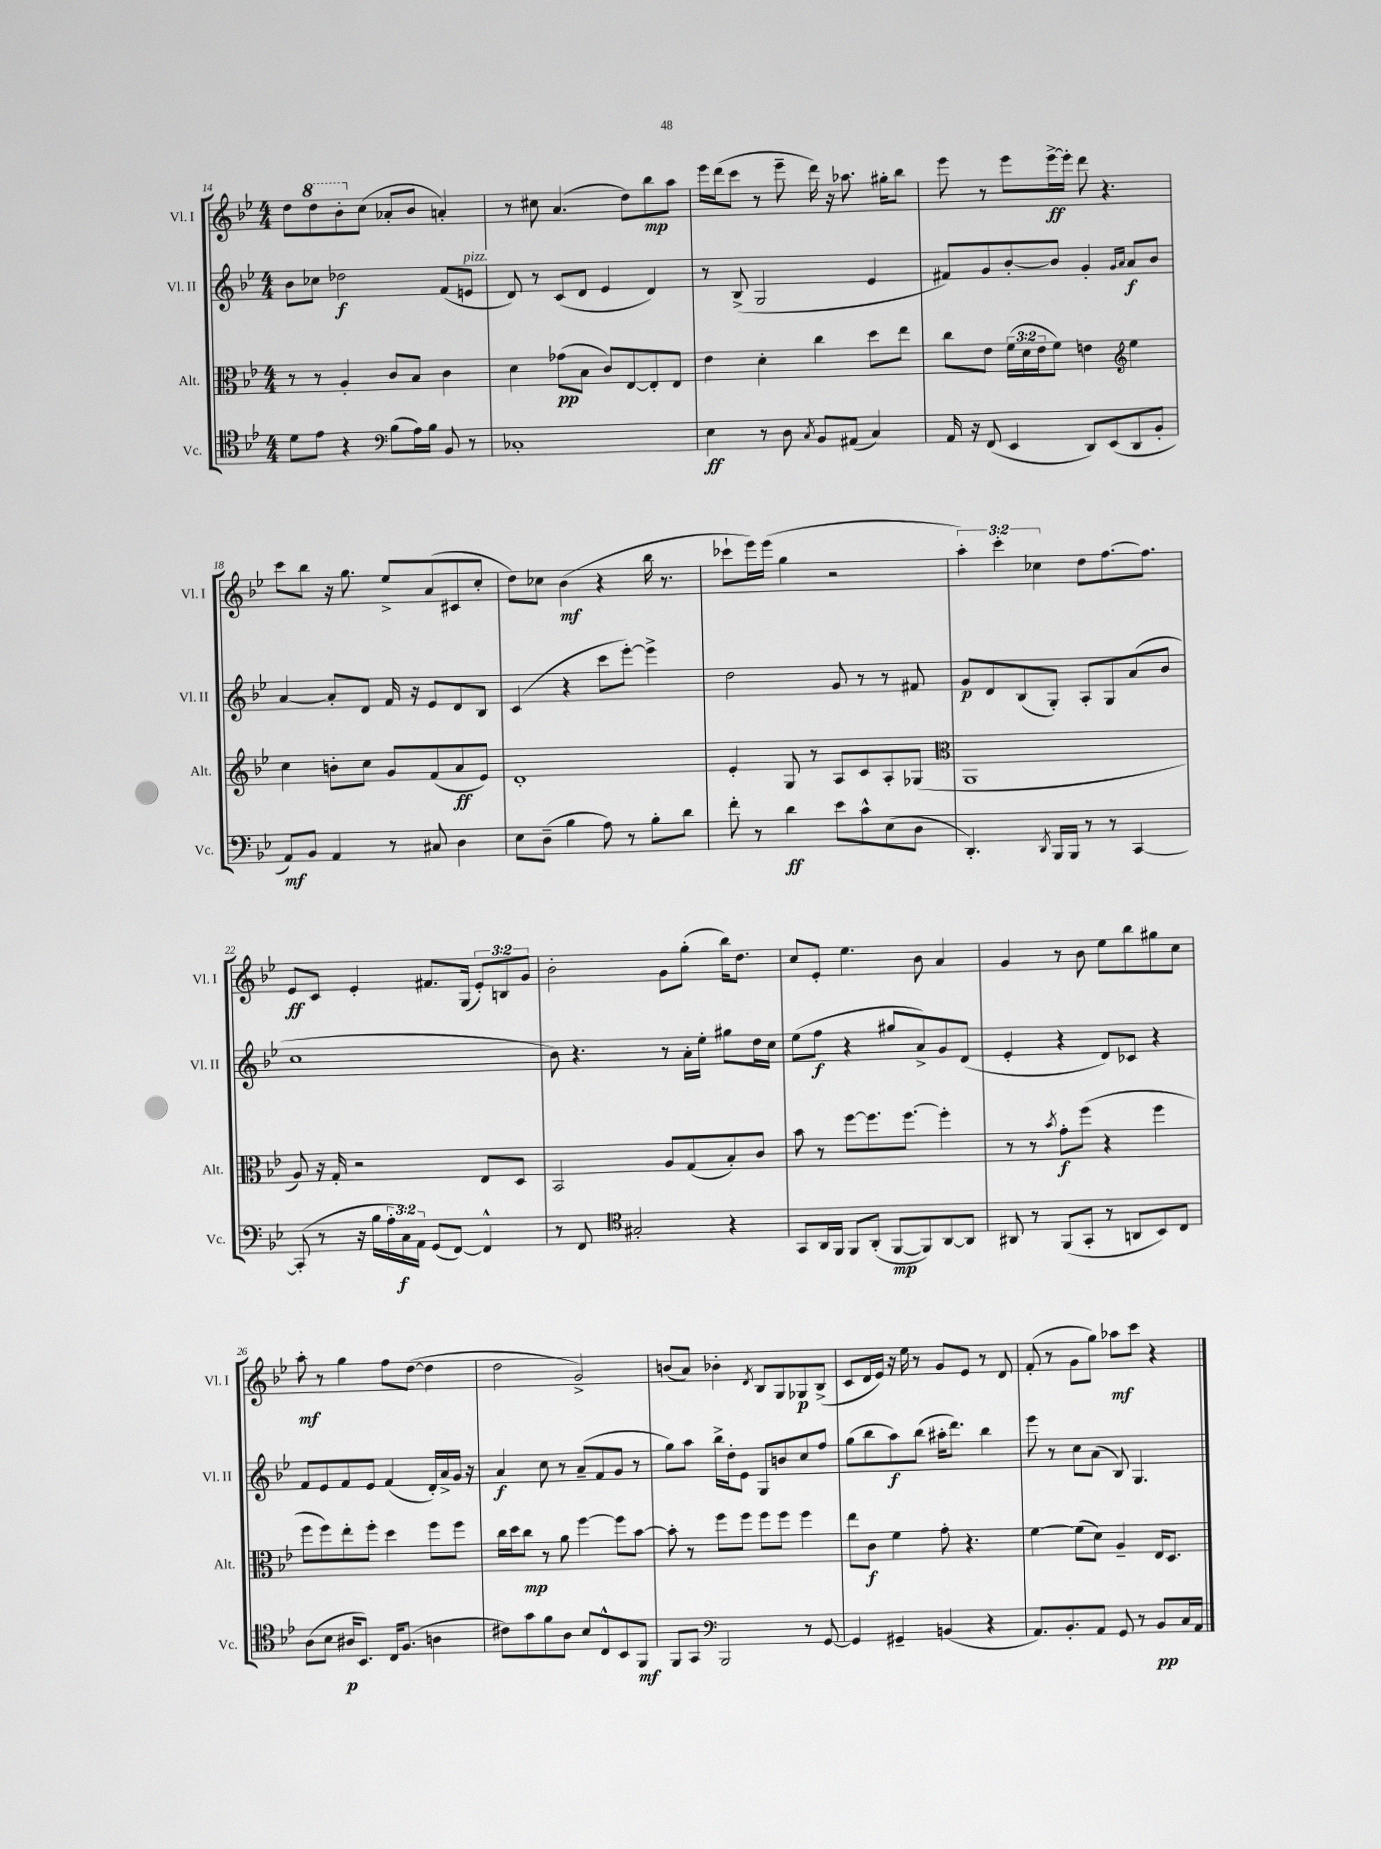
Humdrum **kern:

**kern	**kern	**kern	**kern
*staff4	*staff3	*staff2	*staff1
*clefC4	*clefC3	*clefG2	*clefG2
*k[b-e-]	*k[b-e-]	*k[b-e-]	*k[b-e-]
*M4/4	*M4/4	*M4/4	*M4/4
8d	8r	8b-	8dd
8e-	8r	8cc-	8ddd
4r	4A'	2dd-	8bb-'
.	.	.	(8cc
*clefF4	*	*	*
(8B-	8c	.	8a-'
16A)	8B-	.	8b-
16B-	.	.	.
8BB-	4c	(8f	4a')
8r	.	8e	.
=	=	=	=
1C-'	4d	8d)	8r
.	.	8r	8cc#
.	(8g-	(8c	(4.a
.	8B-	8d	.
.	8c)	4e-	.
.	[8E-	.	8dd)
.	8E-']	4d)	8bb-
.	8E-	.	8aa
=	=	=	=
4E-	4e-	8r	16eee-
.	.	.	(16ddd
.	.	(8B-^	8ccc
8r	4d'	2G	8r
8D	.	.	8eee-~
8qC	.	.	.
8BB-	4cc	.	16ddd)
.	.	.	16r
(8AA#	.	.	8.aa-
4C)	8dd	4e-	.
.	.	.	16gg#'
.	8ee-	.	8bb-
=	=	=	=
16AA	8cc	8f#)	8eee-
16r	.	.	.
(8FF	8e-	8g	8r
4EE-	(24f	[8b-'	8eee-
.	24d	.	.
.	24e-	.	.
.	8f)	8b-]	[16eee-^
.	.	.	16eee-']
8DD)	4e	4g'	8ddd
(8EE-	.	.	4.r
*	*clefG2	*	*
.	.	16qqg	.
.	.	16qqa	.
8DD	4ee-	8a	.
8BB-'	.	8b-	.
=	=	=	=
8AA)	4cc	[4a	8ccc
8BB-	.	.	8bb-
4AA	8b'	8a']	16r
.	.	.	8.gg
.	8cc	8d	.
8r	8g	16f	8ee-^
.	.	16r	.
8C#	(8f	8e-	(8a
4D	8a	8d	8c#
.	8e-)	8B-	8cc'
=	=	=	=
8E-	1d'	(4c	8dd)
(8D~	.	.	8cc-
4B-	.	4r	(4b-
8A)	.	8ccc	4r
8r	.	[8eee-')	.
8B-'	.	4eee-^]	16bb-
.	.	.	8.r
8d	.	.	.
=	=	=	=
8f'	4e-'	2dd	8ccc-`
8r	.	.	16eee-)
.	.	.	(16eee-
4d	8G	.	4gg
.	8r	.	.
8e-	8A	8g	2r
8c^^	8c	8r	.
(8E-	8A'	8r	.
8D	(8G-	8f#	.
=	=	=	=
*	*clefC3	*	*
4.DD')	1AA	8g	6aa')
.	.	8d	.
.	.	.	6ccc'
.	.	(8B-	.
.	.	.	6cc-
8qDD	.	.	.
16BBB-	.	8G')	.
16BBB-	.	.	.
8r	.	8A'	8dd
8r	.	8G	[8.ff
[4CC	.	(8a	.
.	.	.	8.ff]
.	.	8b-	.
=	=	=	=
(8CC']	8A)	1cc	8e-
8r	16r	.	8c
.	16G'	.	.
16r	2r	.	4e-'
16B-	.	.	.
24A'	.	.	.
24C)	.	.	.
24AA	.	.	.
(8GG	.	.	8.f#
[8FF)	.	.	.
.	.	.	(16G
4FF^^]	8E-	.	12e-')
.	.	.	12B
.	8D	.	.
.	.	.	12g
=	=	=	=
8r	2BB-	8b-)	2b-'
8FF	.	4.r	.
*clefC4	*	*	*
2G#'	.	.	.
.	8A	8r	8g
.	(8G	16a'	(8gg'
.	.	16ee-'	.
4r	8B-')	8gg#	16bb-)
.	.	.	8.dd
.	8c	16dd	.
.	.	16cc	.
=	=	=	=
8GG	8b-	(8ee-	8cc
16AA	8r	8ff	8e-'
16FF	.	.	.
8FF	[8ff	4r	4.ee-
(8AA'	8.ff]	.	.
[8FF	.	8gg#	.
.	[8.ff	.	.
8FF])	.	8a^)	8b-
[8AA	4ff']	8g	4a
8AA]	.	(8d	.
=	=	=	=
8AA#	8r	4e-'	4g
8r	8r	.	.
.	8qb-	.	.
(8FF	8g'	4r	8r
8GG'	(8ff	.	8b-
8r	4r	8d)	8ee-
8AA	.	8c-	8bb-
8BB-)	4ff	4r	8gg#
8C	.	.	8cc
=	=	=	=
(8A	8ff	8f	8aa'
8B-	8ff)	8e-	8r
16A#	8ee-'	8f	4gg
8.BB-)	.	.	.
.	8ff'	8e-	.
16C	4dd	(4f	8ff
(8.F	.	.	.
.	.	.	([8dd
4A	8ff	16d')	4dd]
.	.	16a^	.
.	8ff	16g	.
.	.	16r	.
=	=	=	=
8c#)	16cc	4a	2dd
.	16dd	.	.
8g	8cc	.	.
8f	8r	8cc	.
8A	8a	8r	.
8B-	[4ff	(8a~	2g^)
8C^^	.	8f	.
8BB-	8ff]	8g	.
8FF	[8b-	8r	.
=	=	=	=
8FF	8b-']	8gg)	(8b
8GG	8r	8aa	8a)
*clefF4	*	*	*
2BBB-	8ff	16bb-^	4b-'
.	.	16dd'	.
.	8ff	8e-	.
.	.	.	8qd
.	8ff	8G	8B-
.	8ff	8b	8G
8r	4ff	8cc	8G-
[8GG	.	8ff	(8B-^
=	=	=	=
4GG]	8ee-	(8gg	8c
.	8c	8bb-	16d
.	.	.	16e-)
4GG#~	4f	8aa)	16r
.	.	.	16ee-
.	.	(8bb-	8r
(4BB	8g'	16aa#'	8g
.	.	8.ddd)	.
.	4.r	.	8e-
4r	.	4bb-	8r
.	.	.	8d
=	=	=	=
8.AA)	[4f	8eee-	(8f'
.	.	8r	8r
8.BB-'	.	.	.
.	(8f]	8cc	8g
8AA	8d)	(8a	8gg)
8GG	4A~	8B-)	8aa-
8r	.	4.G	8ccc
8BB-	16E-	.	4r
.	8.D	.	.
16C	.	.	.
16AA	.	.	.
==	==	==	==
*-	*-	*-	*-
